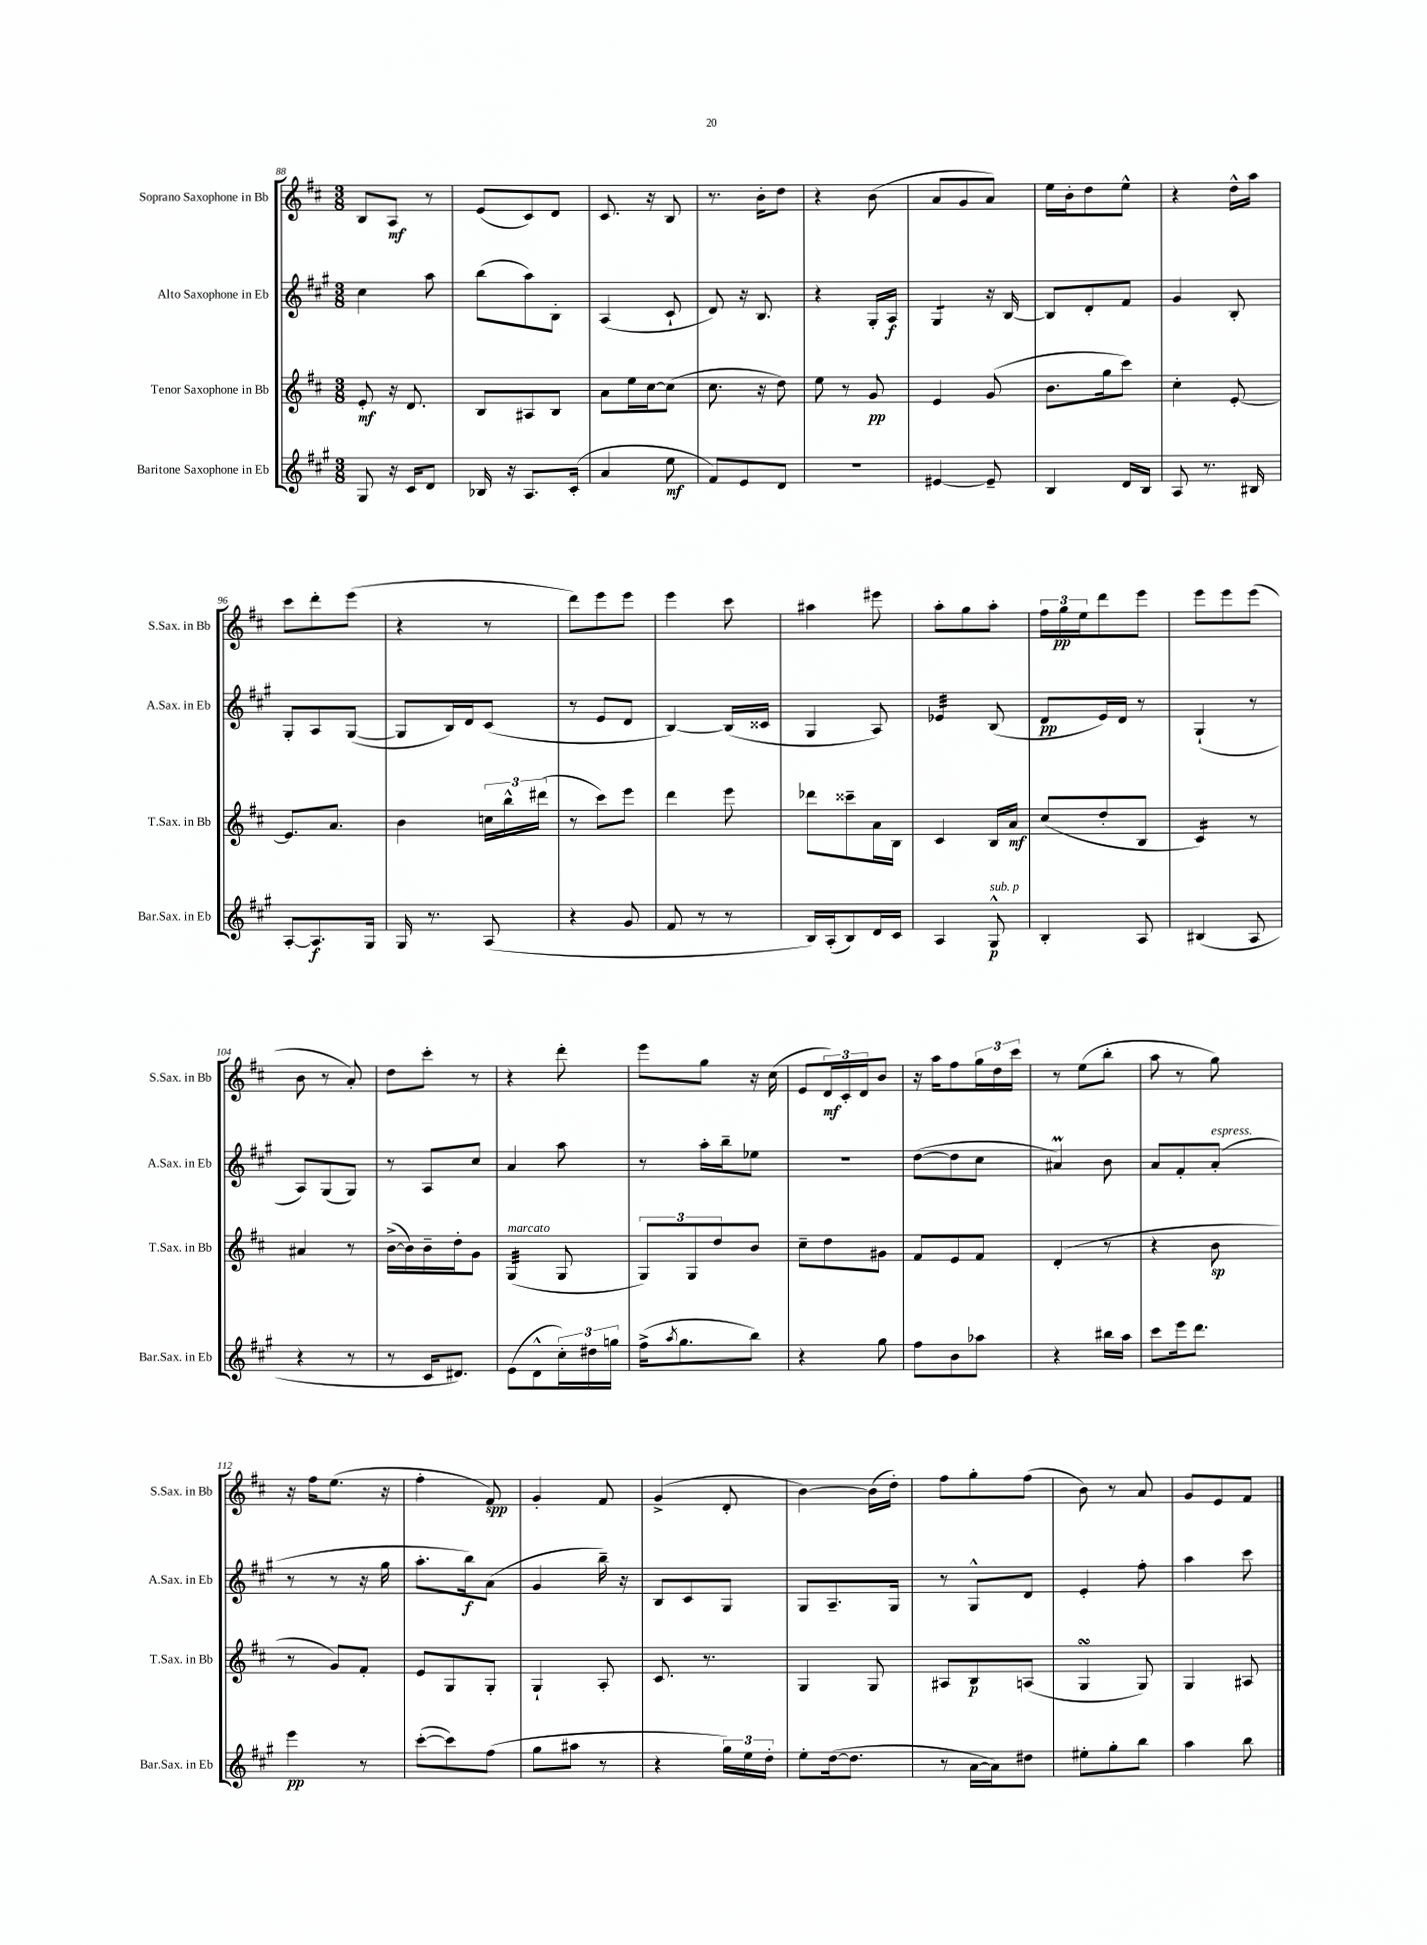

**kern	**kern	**kern	**kern
*staff4	*staff3	*staff2	*staff1
*clefG2	*clefG2	*clefG2	*clefG2
*k[f#c#g#]	*k[f#c#]	*k[f#c#g#]	*k[f#c#]
*M3/8	*M3/8	*M3/8	*M3/8
8G#	8e'	4cc#	8B
16r	16r	.	8A
16c#	8.d	.	.
8d	.	8aa	8r
=	=	=	=
16B-	8B	(8bb	(8e
16r	.	.	.
8.A	8A#	8aa)	8c#)
.	8B	8B'	8d
(16c#'	.	.	.
=	=	=	=
4a	8a	(4A	8.c#
.	16ee	.	.
.	[16cc#	.	16r
8ee	(8cc#]	8c#`	8B
=	=	=	=
8f#)	8.cc#	8d)	8.r
8e	.	16r	.
.	16r	8.B	16b'
8d	8dd)	.	8dd
=	=	=	=
4.r	8ee	4r	4r
.	8r	.	.
.	8g	16G#'	(8b
.	.	16A	.
=	=	=	=
[4e#	4e	4G#	8a
.	.	.	8g
8e#~]	(8g	16r	8a)
.	.	[16B	.
=	=	=	=
4B	8.b	8B]	16ee
.	.	.	16b'
.	.	8d'	8dd
.	16gg	.	.
16d	8ccc#)	8f#	8ee^^
16B	.	.	.
=	=	=	=
8A	4cc#'	4g#	4r
8.r	.	.	.
.	[8e'	8B'	16dd^^
16B#	.	.	16aa
=	=	=	=
[8A'	8.e]	8G#'	8ccc#
8.A]	.	8A	8ddd'
.	8.a	.	.
.	.	([8G#	(8eee
16G#	.	.	.
=	=	=	=
16G#	4b	8G#]	4r
8.r	.	.	.
.	.	16B)	.
.	.	16d	.
(8A	24cc	(8c#	8r
.	24bb^^	.	.
.	(24ddd#	.	.
=	=	=	=
4r	8r	8r	8ddd)
.	8ccc#)	8e	8eee
8g#	8eee	8d	8eee
=	=	=	=
8f#	4ddd	[4B)	4eee
8r	.	.	.
8r	8eee	(16B]	8ccc#
.	.	16c##	.
=	=	=	=
16B)	8ddd-	4G#	4aa#
(16A'	.	.	.
8B)	8ccc##~	.	.
16d	16a	8A)	8eee#
16c#	16B	.	.
=	=	=	=
4A	4c#	4e-	8aa'
.	.	.	8gg
8G#^^	16B	(8B	8aa'
.	16a	.	.
=	=	=	=
4B'	(8cc#	8d	24ff#
.	.	.	24gg
.	.	.	24ee
.	8dd'	16e)	8ddd
.	.	16d	.
8A	8B	8r	8eee
=	=	=	=
(4B#	4c#)	(4G#`	8eee
.	.	.	8eee
8A	8r	8r	(8eee
=	=	=	=
4r	4a#	8A)	8b
.	.	(8G#	8r
8r	8r	8G#)	8a')
=	=	=	=
8r	([16b^	8r	8dd
.	16b])	.	.
16c#	16b~	8A	8ccc#'
8.d#)	16dd'	.	.
.	8g	8cc#	8r
=	=	=	=
(8e	(4G	4a	4r
8d^^	.	.	.
24cc#')	8G	8aa	8ddd'
24dd#	.	.	.
24gg	.	.	.
=	=	=	=
(16ff#^	12G)	8r	8eee
8qaa	.	.	.
8.gg#	.	.	.
.	12G	.	.
.	.	16aa'	8gg
.	12dd	.	.
.	.	16bb~	.
8bb)	8b	8ee-	16r
.	.	.	(16cc#
=	=	=	=
4r	8cc#~	4.r	8e
.	8dd	.	24d)
.	.	.	24c#'
.	.	.	24d
8gg#	8g#	.	8b
=	=	=	=
8ff#	8f#	([8dd	16r
.	.	.	16aa
8b	8e	8dd]	8ff#
8aa-	8f#	8cc#	24gg
.	.	.	24dd
.	.	.	24ccc#
=	=	=	=
4r	(4d'	4a#)	8r
.	.	.	(8ee
16bb#	8r	8b	8bb'
16aa	.	.	.
=	=	=	=
8ccc#	4r	8a	8aa
16eee	.	8f#'	8r
8.ddd	.	.	.
.	8b	(8a'	8gg)
=	=	=	=
4eee	8r	8r	16r
.	.	.	16ff#
.	8g)	8r	(8.ee
8r	8f#'	16r	.
.	.	16gg#	16r
=	=	=	=
([8ccc#'	8e	8.aa'	4ff#'
8ccc#])	8G	.	.
.	.	16bb)	.
(8ff#	8G'	(8a	8f#)
=	=	=	=
8gg#	4G`	4g#	4g'
8aa#	.	.	.
8r	8A'	16bb~)	8f#
.	.	16r	.
=	=	=	=
4r	8.c#	8B	(4g^
.	.	8c#	.
.	8.r	.	.
24gg#)	.	8G#	8d'
24ee	.	.	.
24dd'	.	.	.
=	=	=	=
8ee'	4G	8G#	[4b)
([16dd	.	8.A~	.
8.dd]	.	.	.
.	8G	.	(16b]
.	.	16G#	16dd')
=	=	=	=
8r	8A#	8r	8ff#
[16a	8B	8G#^^	8gg'
16a])	.	.	.
8dd#	(8A	8d	(8ff#
=	=	=	=
8ee#'	4G	4e'	8b)
8gg#'	.	.	8r
8bb	8G)	8ff#'	8a
=	=	=	=
4aa	4G	4aa	8g
.	.	.	8e
8bb	8A#	8ccc#	8f#
==	==	==	==
*-	*-	*-	*-
